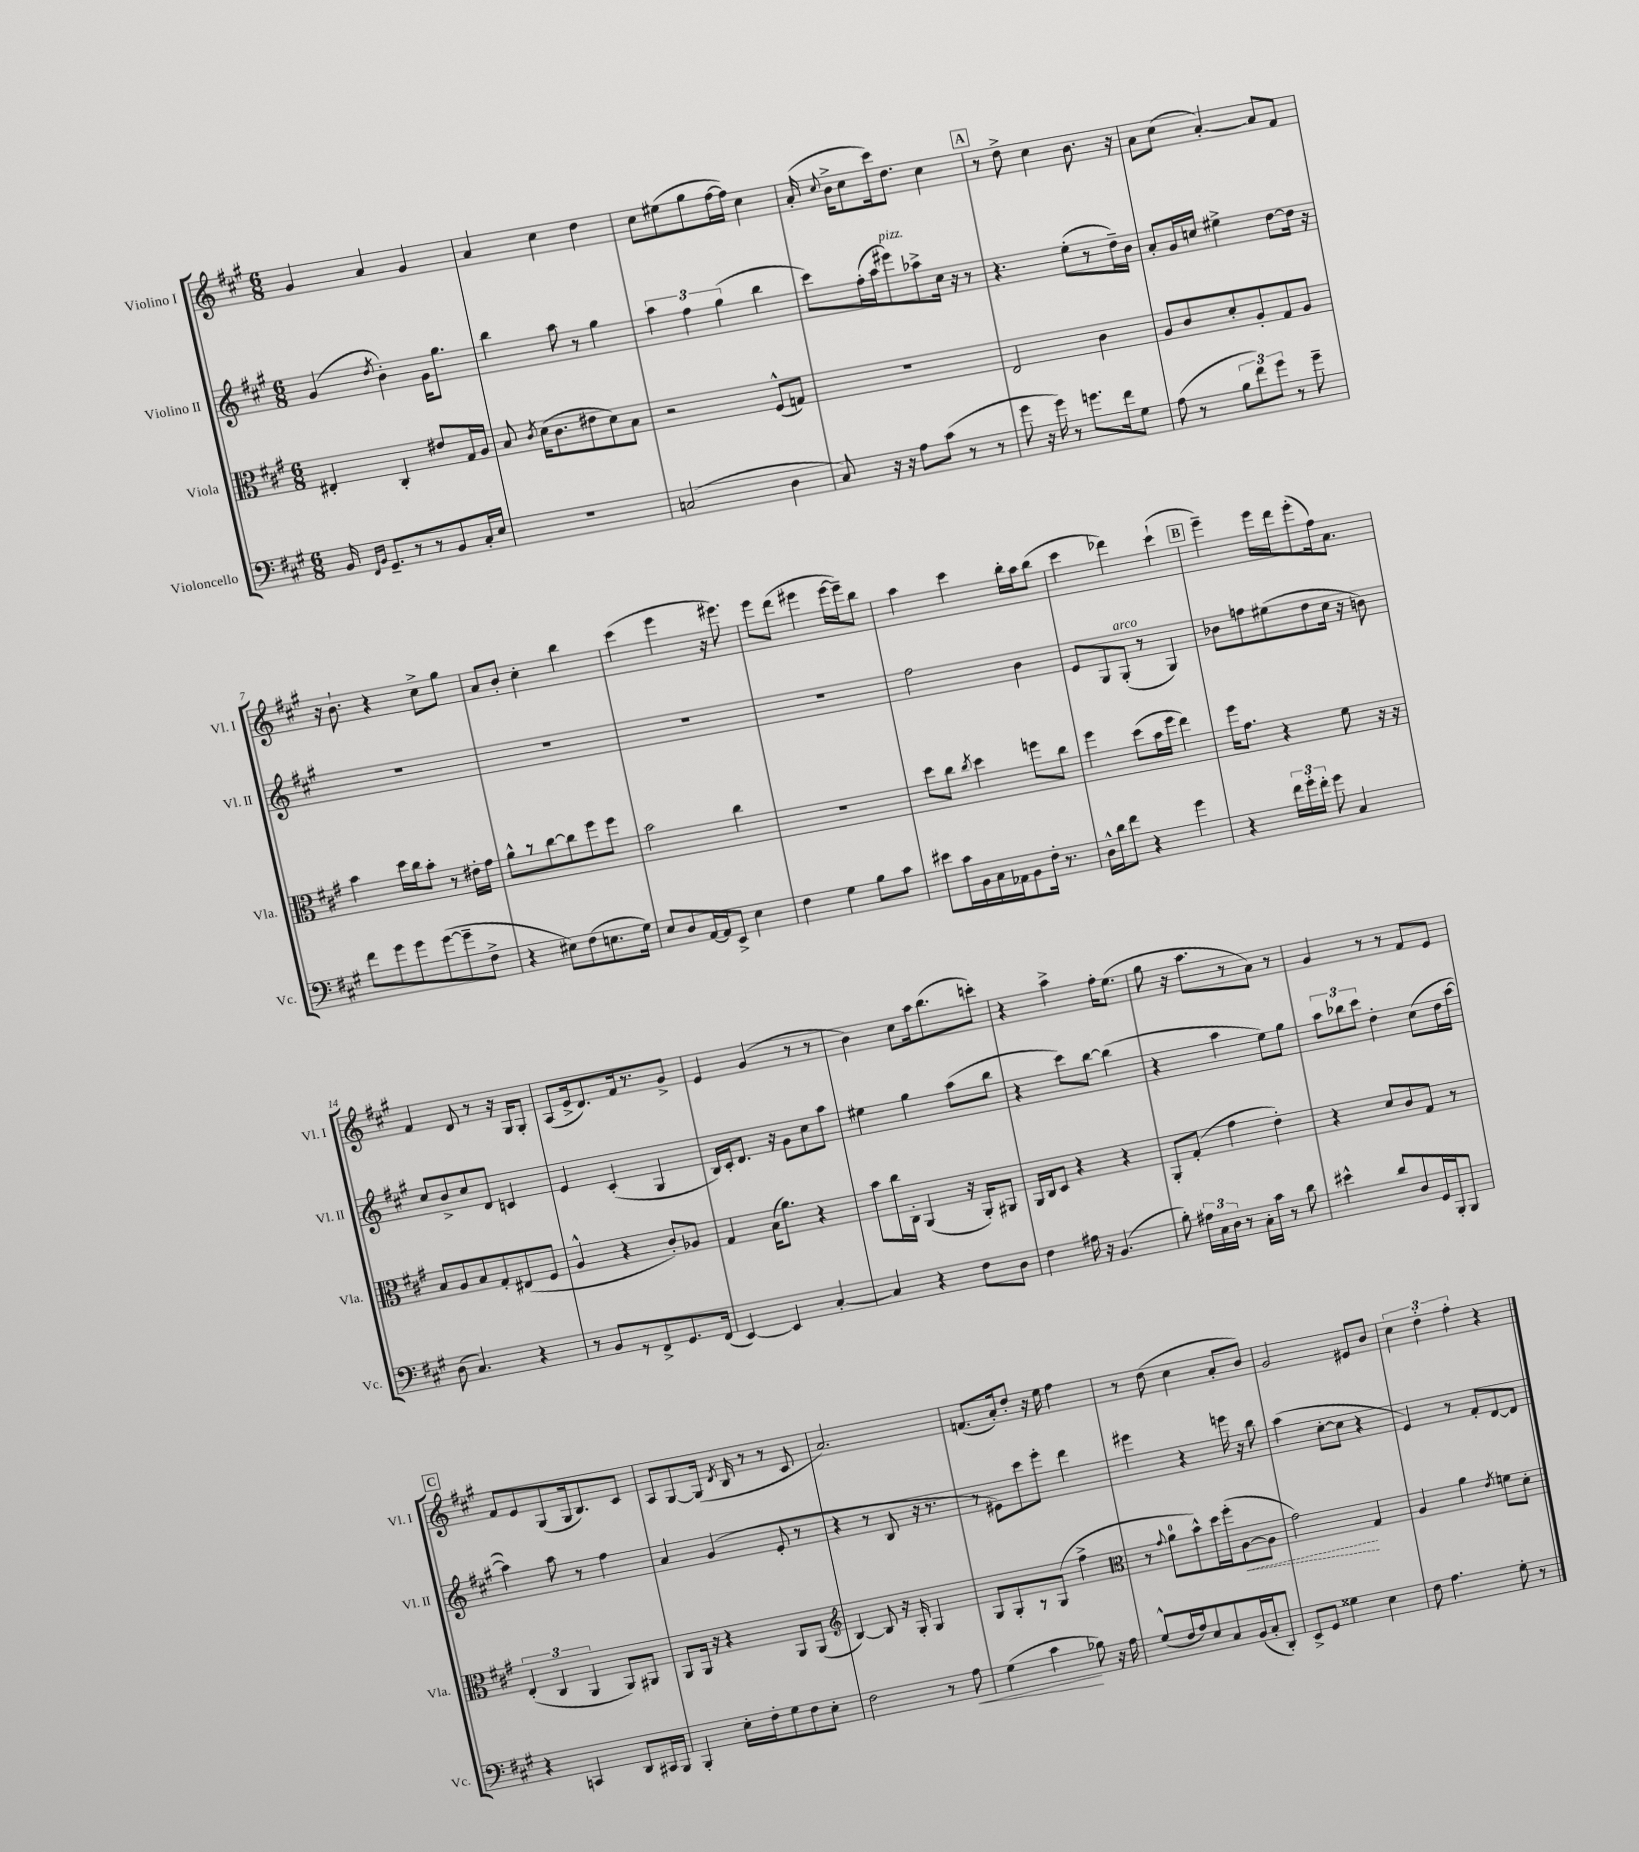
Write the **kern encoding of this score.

**kern	**kern	**kern	**kern
*staff4	*staff3	*staff2	*staff1
*clefF4	*clefC3	*clefG2	*clefG2
*k[f#c#g#]	*k[f#c#g#]	*k[f#c#g#]	*k[f#c#g#]
*M6/8	*M6/8	*M6/8	*M6/8
16BB	4E#'	(4g#	4g#
16qqFF#	.	.	.
16qqBB	.	.	.
8.GG#~	.	.	.
.	.	8qdd	.
8r	4C#'	4b')	4a
8r	.	.	.
8BB	8e#	16g#	4g#
.	.	8.gg#	.
16C#'	16G#	.	.
16E	16A	.	.
=	=	=	=
2.r	8B	4bb	4a
.	8qc#	.	.
.	(16d	.	.
.	8.c#	.	.
.	.	8aa	4cc#
.	8e#	8r	.
.	8d)	4gg#	4dd
.	8B	.	.
=	=	=	=
(2C	2r	6aa	8cc#
.	.	.	(8ee#
.	.	6ff#	.
.	.	.	8gg#
.	.	(6gg#	.
.	.	.	[16ff#
.	.	.	16ff#])
4D	(8F#^^	4bb	4cc#
.	8G)	.	.
=	=	=	=
8C#)	2.r	8ccc#)	(16a'
.	.	.	8qqcc#
.	.	.	16b^
16r	.	(16ff#'	8cc#
16r	.	16aa	.
8A	.	8eee#)	16ccc#)
.	.	.	8.dd
(8c#	.	8aa-^	.
8r	.	16cc#	4cc#
.	.	16r	.
8r	.	8r	.
=	=	=	=
8g#	2E	4.r	8r
16r	.	.	8dd^
16g#)	.	.	.
8r	.	.	4cc#
8.g	.	(8ee'	.
.	4c#	8r	8.b
16f#	.	.	.
8G#	.	16dd~)	.
.	.	16b	16r
=	=	=	=
(8A	8A	8a'	8a
8r	8c#	16g#	(8cc#
.	.	16cc	.
12B	8d'	4ee#^	[4a')
12f#)	.	.	.
.	8A'	.	.
12g#	.	.	.
8r	8G#	[8dd	8a]
8g#~	8A	16dd]	8f#
.	.	16r	.
=	=	=	=
8f#	4b	2.r	16r
.	.	.	8.b`
8g#	.	.	.
8g#	16dd	.	4r
.	16cc#	.	.
([8g#	8b'	.	.
8g#~]	8r	.	8cc#^
8F#^	16e#'	.	8gg#
.	16g#	.	.
=	=	=	=
4r	8a^^	2.r	8a
.	8r	.	8b'
8E#)	[8cc#	.	4cc#'
(8F#	8cc#]	.	.
8.E	8ff#	.	4bb
.	8ff#	.	.
16G#)	.	.	.
=	=	=	=
8E	2b	2.r	(4ccc#
8D	.	.	.
[16AA	.	.	4eee
16AA]	.	.	.
8EE^	.	.	.
4E	4cc#	.	16r
.	.	.	8.eee#)
=	=	=	=
4F#	2.r	2.r	8eee
.	.	.	(8ddd
4G#	.	.	4eee#
8B	.	.	[16eee#
.	.	.	16eee#~])
8c#	.	.	8bb
=	=	=	=
8e#	8dd	2ff#	4aa
16c#	8cc#	.	.
16BB	.	.	.
.	8qcc#	.	.
16C#	4dd	.	4ccc#
16AA-	.	.	.
8BB	.	.	.
16F#'	8ff	4b	16bb'
8.r	.	.	16aa
.	8cc#	.	(8bb
=	=	=	=
16D^^	4ff#	8e	4ccc#
16d	.	.	.
8f#	.	8G#	.
4r	(8dd	(8G#'	4ddd-)
.	16b	8r	.
.	16ff#	.	.
4g#	4ee)	4G#)	(4ccc#`
=	=	=	=
4r	16ff#	8b-	4eee~)
.	8.g#	.	.
.	.	8ff	.
24f#	4r	(8ee#	16eee
24g#'	.	.	.
.	.	.	16ddd
24f#'	.	.	.
8g#	.	8dd	(8eee'
4C#	8f#	16cc#	16ff#)
.	.	16r	8.a
.	16r	8b)	.
.	16r	.	.
=	=	=	=
(8D	8B	8cc#	4f#
4.C#)	8A	8b^	.
.	8B	8cc#	8d
.	8G#'	8d	8r
4r	(8E#	4c	16r
.	.	.	16G#
.	8F#	.	8G#'
=	=	=	=
8r	4A^^	4e	(8A
8BB	.	.	16e^
.	.	.	8.d)
8r	4r	(4c#'	.
8FF#^	.	.	16f#
.	.	.	8.r
8.GG#	8c#')	4G#	.
.	8A-	.	8g#^
(16FF#	.	.	.
=	=	=	=
[4EE)	4G#	16B)	4e
.	.	16c#'	.
.	.	8.d	.
4EE]	(16B	.	(4g#
.	8.a)	16r	.
.	.	8g#	.
[4C#'	4r	8cc#	8r
.	.	8aa	8r
=	=	=	=
4C#]	8b	4ee#	4b)
.	16cc#	.	.
.	16C#'	.	.
4r	(4AA	4gg#	8cc#
.	.	.	16aa
.	.	.	(8.bb
8F#	16r	(8aa	.
.	16AA')	.	.
8D	8AA#	8bb	8ccc')
=	=	=	=
4F#	16AA	4r	4r
.	16C#	.	.
.	8D	.	.
16A#	4r	8ccc#)	4aa^
16r	.	.	.
(4.BB	.	[8bb	.
.	4r	(4bb]	16ff#'
.	.	.	(8.ee
=	=	=	=
8B')	8AA'	4r	8gg#
24A#	(8G#'	.	16r
24C#	.	.	.
.	.	.	8.aa
24D	.	.	.
8r	4g#	4aa	.
16C#'	.	.	8r
16c#	.	.	.
8r	4e')	8ee)	8a)
8d	.	8gg#	8r
=	=	=	=
4e#^^	4r	12aa	4g#
.	.	12bb-	.
.	.	12ccc#	.
8d	8d	4dd'	8r
8D	8c#	.	8r
16GG#	8G#	(8cc#	8f#
16BBB'	.	.	.
8BBB	8r	16dd	8e
.	.	[16aa	.
=	=	=	=
4r	(6E'	4aa])	8f#
.	.	.	8e
.	6C#	.	.
4CC	.	8aa	(8G#
.	6AA	.	.
.	.	8r	16G#
.	.	.	8.B)
8DD	8AA)	4ff#	.
16CC#	8AA#	.	8c#
16BBB	.	.	.
=	=	=	=
4BBB'	8AA	4a	8A
.	16AA	.	[8G#
.	16r	.	.
16E'	4r	(4g#	(16G#]
.	.	.	8qd
16F#'	.	.	16B
8G#	.	.	8r
8F#	8AA	8e'	8r
8E'	(8AA	8r	8c#
=	=	=	=
*	*clefG2	*	*
2F#	[4B)	4r	2.a)
.	8B]	8r	.
.	16r	8B	.
.	16G#'	.	.
8r	4G#	16r	.
.	.	8.r	.
8A	.	.	.
=	=	=	=
(4G#	8G#	8r	(8.f
.	8G#'	8e#)	.
.	.	.	16a')
4c#	8r	8ccc#	8dd'
.	(8G#	8eee'	16r
.	.	.	16ee
8B-)	4ff#^	4ddd	4ff#
16r	.	.	.
16A	.	.	.
=	=	=	=
*	*clefC3	*	*
(8G#^^	8r	4eee#	8r
.	8qqg#	.	.
16F#	8a	.	(8dd
16A)	.	.	.
8E	8b^^)	4r	4cc#
8C#	16dd	.	.
.	(16ff#'	.	.
(16BB	[8A	16eee	8a'
16C#'	.	16r	.
8DD')	8A]	8bb	8b)
=	=	=	=
8EE^	2g#)	(4aa	2g#
8GG#	.	.	.
4G##	.	[8cc#'	.
.	.	8cc#]	.
4E	4G#	4r	8e#
.	.	.	8b
=	=	=	=
8F#	4A	4e)	6cc#
4.A	.	.	.
.	.	.	6dd'
.	4a	8r	.
.	.	.	6ff#'
.	.	8f#'	.
.	8qe	.	.
8G#'	8f	[8d	4r
8r	8d'	8d]	.
==	==	==	==
*-	*-	*-	*-
